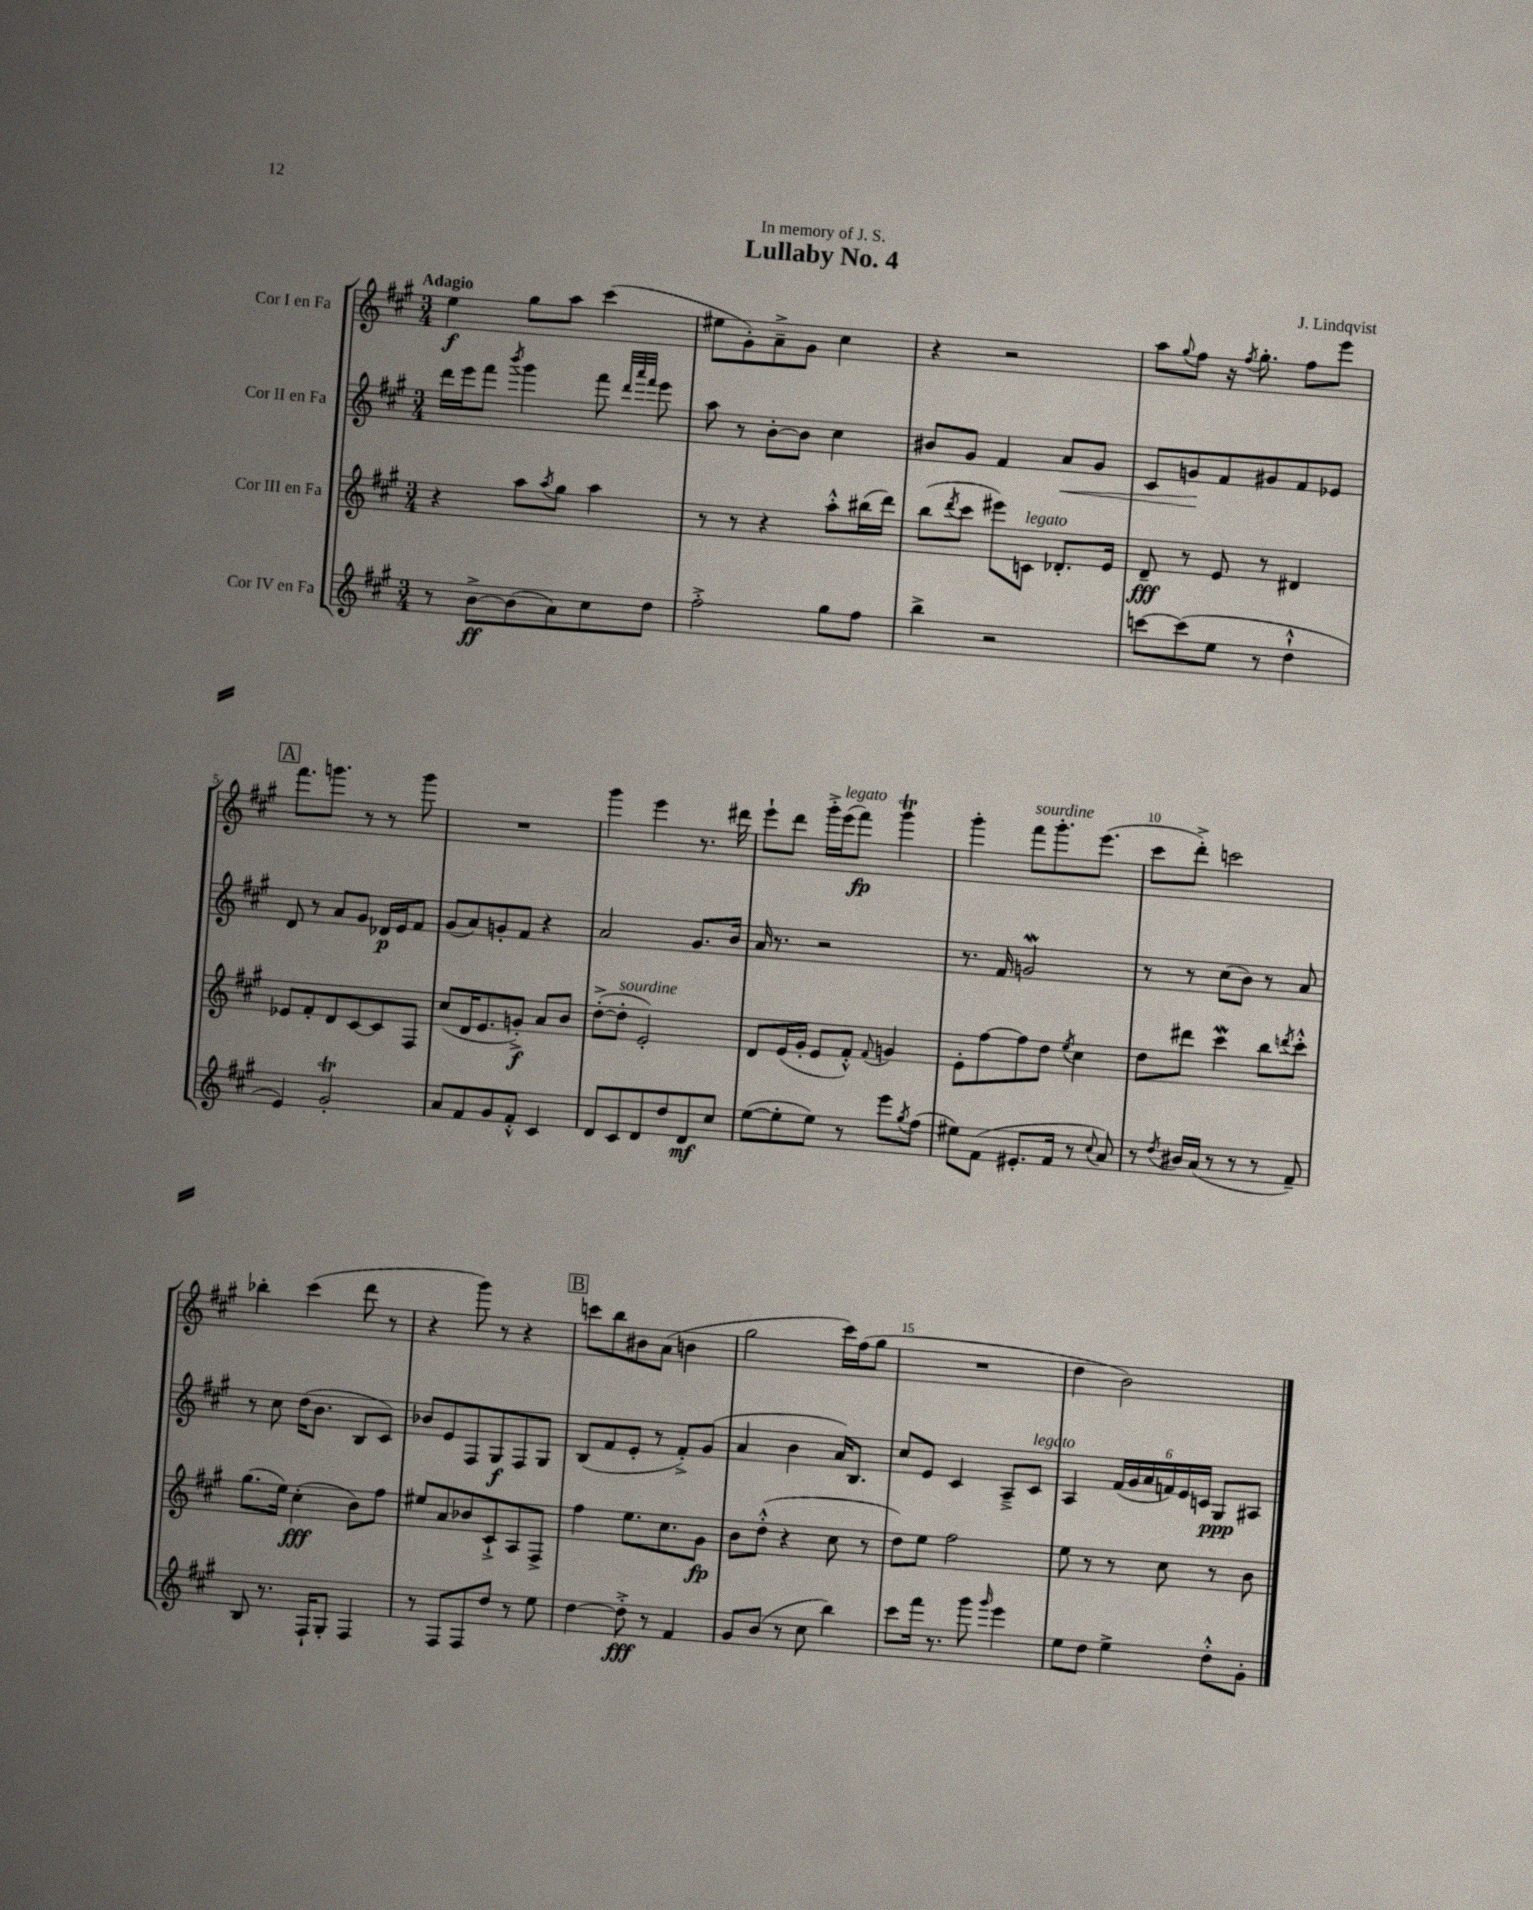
\header { title = "Lullaby No. 4" composer = "J. Lindqvist" dedication = "In memory of J. S." }
<<
\new StaffGroup <<
\new Staff = "s0" \with { instrumentName = "Cor I en Fa" } {
    \clef treble \key a \major \numericTimeSignature \time 3/4 \tempo "Adagio"
    e''4\f gis''8 a''8 cis'''4( |
    eis''8 gis'8-.) a'8---> gis'8 cis''4 |
    r4 r2 |
    a''8 \appoggiatura { gis''8 } fis''8 r16 \acciaccatura { fis''8 } gis''8.-. fis''8 e'''8 |
    \mark \markup { \box "A" } fis'''8. g'''8. r8 r8 g'''8 |
    R2. |
    gis'''4 e'''4 r8. dis'''16 |
    e'''8-! d'''8 gis'''16-.-> e'''16^\markup { \italic "legato" }( fis'''8\fp) gis'''4\trill |
    gis'''4-. fis'''8^\markup { \italic "sourdine" } gis'''8.-. e'''8.( |
    cis'''8 d'''8-.->) c'''2 |
    bes''4-. cis'''4( d'''8 r8 |
    r4 gis'''8) r8 r4 |
    \mark \markup { \box "B" } c'''8 b''8 bis'8 a'8( b'4 |
    gis''2 cis'''16) fis''16( gis''8 |
    R2. |
    d''4 b'2) \bar "|." |
}
\new Staff = "s1" \with { instrumentName = "Cor II en Fa" } {
    \clef treble \key a \major \numericTimeSignature \time 3/4
    d'''16 e'''16 fis'''8 \acciaccatura { b'''8 } gis'''4 fis'''8 \grace { d'''32 a'''32 fis'''32 } e'''8 |
    a''8 r8 b'8~-. b'8 cis''4 |
    bis'8 gis'8 fis'4 a'8\< gis'8 |
    cis'8 g'8\! fis'8 gis'8 fis'8 ees'8 |
    \mark \markup { \box "A" } d'8 r8 a'8 gis'8 des'16\p e'16 fis'8 |
    gis'8( a'8) g'8-. fis'8 r4 |
    a'2 gis'8. b'16 |
    a'16 r8. r2 |
    r8. fis'16 g'2\mordent |
    r8 r8 cis''8( b'8) r8 a'8 |
    r8 cis''8 d''16( b'8. b8 cis'8) |
    bes'8 e'8 fis8 gis8\f fis8 gis8 |
    \mark \markup { \box "B" } b8( fis'8 e'8-. r8 fis'8-.->) gis'8( |
    a'4 b'4 a'16) b8. |
    cis''8 e'8 cis'4 a8---> cis'8^\markup { \italic "legato" } |
    a4 \tuplet 6/4 { fis'16( gis'16 a'16 f'16) e'16 c'16 } gis8\ppp ais8 \bar "|." |
}
\new Staff = "s2" \with { instrumentName = "Cor III en Fa" } {
    \clef treble \key a \major \numericTimeSignature \time 3/4
    r4 a''8 \acciaccatura { a''8 } gis''8 a''4 |
    r8 r8 r4 a''8-.-^ bis''16( d'''16) |
    b''8( \acciaccatura { d'''8 } cis'''8 eis'''8) c'8^\markup { \italic "legato" } des'8.-. e'16 |
    d'8--\fff r8 e'8 r8 dis'4 |
    \mark \markup { \box "A" } ees'8 fis'8-. d'8 cis'8~ cis'8 fis8 |
    cis''8( d'16 e'8. g'8-.->\f) a'8 b'8 |
    d''8~-.->( d''8-.^\markup { \italic "sourdine" } e'2-.) |
    d'8 e'16( gis'16-. e'8 fis'8-.-^) \appoggiatura { fis'8 } g'4 |
    e'8-. fis''8~ fis''8 d''8 \acciaccatura { e''8 } cis''4 |
    d''8 dis'''8 cis'''4\mordent b''8 \acciaccatura { d'''8 } cis'''8-.-^ |
    gis''8.( e''16) cis''4-.\fff( b'8) fis''8 |
    eis''8 a'8 bes'8 cis'8-!-> a8 fis8-> |
    \mark \markup { \box "B" } fis''4 e''8. cis''8. gis'8\fp |
    b'8 d''8-.-^( r4 cis''8 r8 |
    d''8) e''8 fis''2 |
    e''8 r8 r8 cis''8 r8 b'8 \bar "|." |
}
\new Staff = "s3" \with { instrumentName = "Cor IV en Fa" } {
    \clef treble \key a \major \numericTimeSignature \time 3/4
    r8 b'8~->\ff b'8( a'8) cis''8 d''8 |
    fis''2-.-> gis''8 fis''8 |
    b''4-> r2 |
    c'''8~ c'''8( e''8 r8 d''4-!-^ |
    \mark \markup { \box "A" } e'4) gis'2-.\trill |
    a'8 fis'8 gis'8 fis'8-.-^ cis'4 |
    d'8 cis'8 d'8 d''8 d'8\mf cis''8 |
    e''8~( e''8-. e''8) r8 e'''8 \acciaccatura { gis''8 } fis''8( |
    eis''8) fis'8( eis'8.-. fis'16 r8 \appoggiatura { cis''8 } a'8) |
    r8 \acciaccatura { d''8 } bis'16 a'16( r8 r8 r8 fis'8--) |
    b8 r8. fis16-! gis8-. fis4 |
    r8 fis8 fis8 d''8 r8 e''8 |
    \mark \markup { \box "B" } d''4~ d''8-.->\fff r8 fis'4 |
    gis'8 b'8( r8 cis''8 b''4) |
    cis'''8 fis'''16 r8. gis'''8 \grace { gis'''16 } e'''4 |
    e''8 d''8 e''4-> d''8-.-^ gis'8-. \bar "|." |
}
>>
>>
\layout { \context { \Score \override BarNumber.break-visibility = ##(#f #t #t) barNumberVisibility = #(every-nth-bar-number-visible 5) } }
